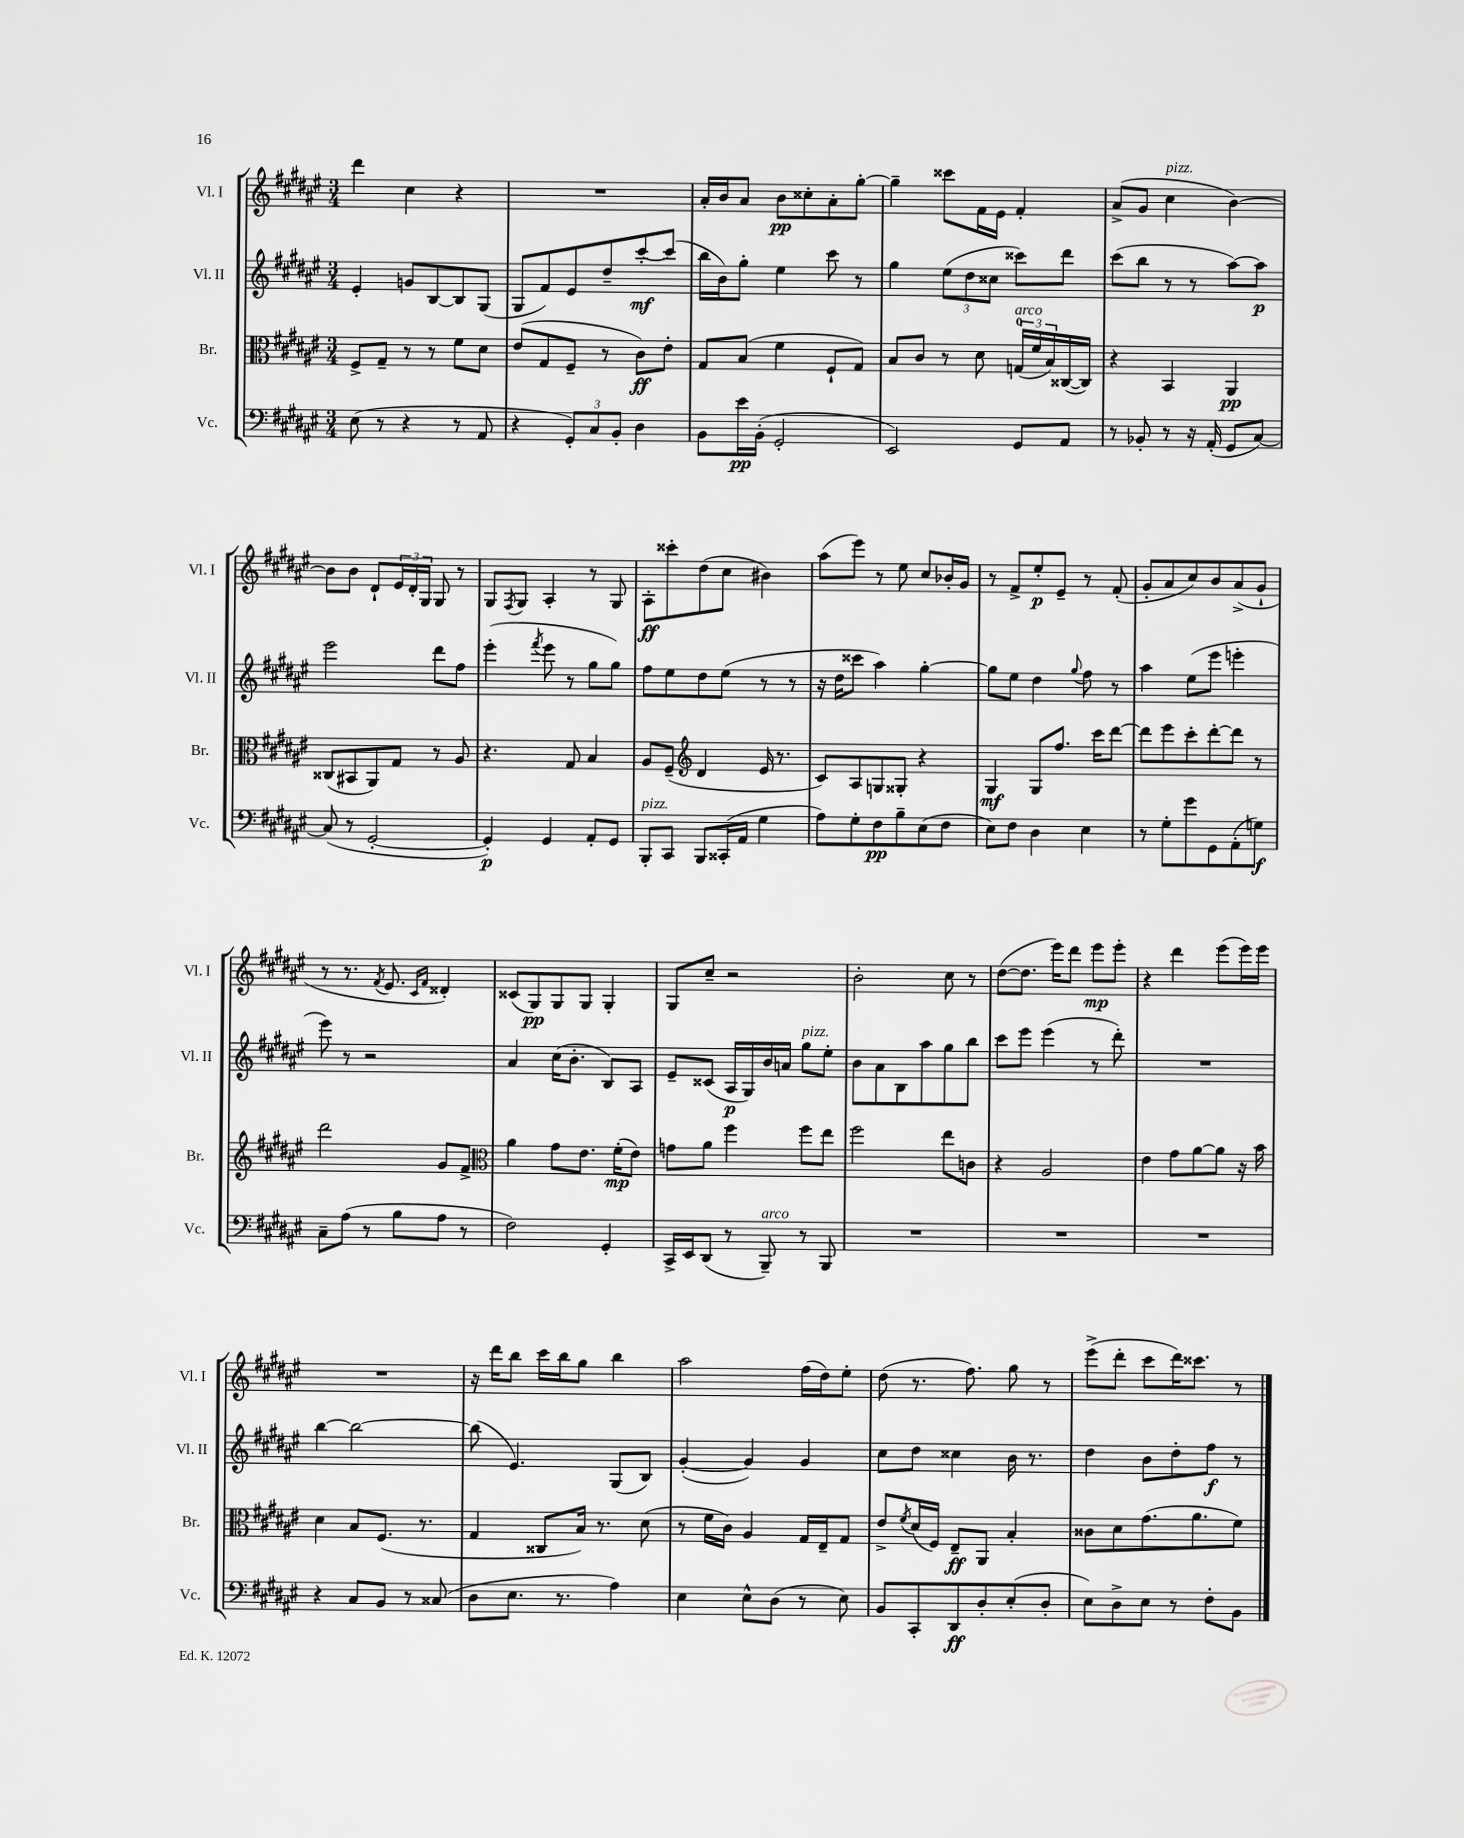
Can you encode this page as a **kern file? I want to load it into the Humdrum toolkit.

**kern	**kern	**kern	**kern
*staff4	*staff3	*staff2	*staff1
*clefF4	*clefC3	*clefG2	*clefG2
*k[f#c#g#d#a#e#]	*k[f#c#g#d#a#e#]	*k[f#c#g#d#a#e#]	*k[f#c#g#d#a#e#]
*M3/4	*M3/4	*M3/4	*M3/4
(8E#	8F#^	4e#'	4ddd#
8r	8G#~	.	.
4r	8r	8g	4cc#
.	8r	[8B	.
8r	8f#	8B]	4r
8AA#	8d#	(8G#	.
=	=	=	=
4r	(8e#	8G#	2.r
.	8G#	8f#)	.
12GG#')	8F#~	8e#	.
12C#	.	.	.
.	8r	8dd#~	.
12BB'	.	.	.
4D#	8c#)	[8ccc#'	.
.	8e#'	(8ccc#]	.
=	=	=	=
8BB	8G#	16bb	16a#'
.	.	16b)	16b
16e#	(8B	8gg#'	8a#
(16BB'	.	.	.
2GG#'	4f#	4ee#	8b
.	.	.	8cc##'
.	8F#`	8ccc#	8a#'
.	8G#)	8r	[8gg#'
=	=	=	=
2EE#)	8B	4gg#	4gg#~]
.	8c#	.	.
.	8r	(12ee#	8ccc##
.	.	12dd#	.
.	8d#	.	16f#
.	.	12cc##	.
.	.	.	16e#
8GG#	(24G	8ccc##)	4f#'
.	24f#	.	.
.	24B)	.	.
8AA#	([16C##	8ddd#	.
.	16C##])	.	.
=	=	=	=
8r	4r	(8ccc#	(8a#^
8BB-'	.	8bb	8g#
8r	4BB	8r	4cc#
16r	.	8r	.
(16AA#'	.	.	.
8GG#	4AA#	[8aa#)	[4b)
[8C#)	.	8aa#]	.
=	=	=	=
(8C#]	(8C##	2eee#	8b]
8r	8BB#	.	8b
[2GG#'	8AA#)	.	8d#`
.	8G#	.	24e#
.	.	.	24d#'
.	.	.	24G#
.	8r	8ddd#	8G#
.	8A#	8ff#	8r
=	=	=	=
4GG#'])	4.r	(4eee#'	8G#
.	.	.	8qF#
.	.	.	8G#
.	.	8qfff#	.
4GG#	.	8eee#	4A#'
.	8G#	8r	.
8AA#'	4B	8gg#	8r
8GG#	.	8gg#)	8G#
=	=	=	=
8BBB'	8A#	8ff#	8A#'
8CC#	(8F#~	8ee#	8ccc##'
*	*clefG2	*	*
8BBB	4d#	8dd#	(8dd#
(16CC##'	.	(8ee#	8cc#
16AA#	.	.	.
4G#	16e#	8r	4b#)
.	8.r	.	.
.	.	8r	.
=	=	=	=
8A#)	8c#)	16r	(8aa#
.	.	16dd#	.
8G#'	8A#	8ccc##	8eee#)
8F#	8G	4aa#)	8r
8B~	8G##'	.	8ee#
(8E#	4r	[4gg#'	8cc#
8F#	.	.	16b-'
.	.	.	16g#
=	=	=	=
8E#)	4G#	8gg#]	8r
8F#	.	8ee#	8f#^
4D#	8G#	4dd#	8ee#'
.	8.ff#	.	8e#~
.	.	8qqgg#	.
4E#	.	8ff#	8r
.	16ccc#	.	.
.	[8ddd#	8r	(8f#'
=	=	=	=
8r	8ddd#]	4aa#	8g#'
8G#'	8eee#	.	8a#
8g#	8ccc#'	(8ee#	8cc#)
8GG#	[8ddd#'	8eee#	8b
(8AA#'	8ddd#]	4eee'	(8a#^
8G)	8r	.	8g#`
=	=	=	=
8C#~	2ddd#	8eee#)	8r
(8A#	.	8r	8.r
8r	.	2r	.
.	.	.	8qf#
.	.	.	8.e#
8B	.	.	.
.	.	.	16qqc#
.	.	.	16qqf#
8A#	8g#	.	4d##')
8r	8f#^	.	.
=	=	=	=
*	*clefC3	*	*
2F#)	4a#	4a#	(8c##
.	.	.	8G#)
.	8g#	(16cc#	8G#
.	.	8.b'	.
.	8.e#	.	8G#
4GG#'	.	8B)	4G#'
.	(16f#'	.	.
.	8e#)	8A#	.
=	=	=	=
16CC#^	8g	8e#~	8G#
16EE#	.	.	.
(8DD#	8a#	(8c##	8cc#~
8r	4ff#	16A#	2r
.	.	16G#)	.
8BBB~)	.	16b	.
.	.	16a	.
8r	8ff#	8gg#	.
8BBB	8ee#	8ee#'	.
=	=	=	=
2.r	2ff#	8b	2b'
.	.	8a#	.
.	.	8B	.
.	.	8aa#	.
.	8ee#	8gg#	8cc#
.	8c	8bb	8r
=	=	=	=
2.r	4r	8ccc#	([8dd#
.	.	8eee#	8.dd#]
.	2A#	(4eee#	.
.	.	.	16eee#)
.	.	.	8ddd#
.	.	8r	8eee#
.	.	8ddd#')	8eee#'
=	=	=	=
2.r	4e#	2.r	4r
.	8g#	.	4ddd#
.	[8a#	.	.
.	8a#]	.	(8eee#
.	16r	.	16eee#)
.	16b	.	16eee#
=	=	=	=
4r	4d#	[4bb	2.r
8C#	8B	2bb_	.
8BB	(8.F#	.	.
8r	.	.	.
.	8.r	.	.
(8C##	.	.	.
=	=	=	=
8D#	4G#	(8bb]	16r
.	.	.	16ddd#
8.E#	.	4.e#)	8bb
.	8C##	.	16ccc#
8.r	.	.	16bb
.	16B)	.	8gg#
.	8.r	.	.
4A#)	.	(8G#	4bb
.	(8d#	8B)	.
=	=	=	=
4E#	8r	([4g#'	2aa#
.	16f#	.	.
.	16c#)	.	.
8E#^^	4A#	4g#])	.
(8D#	.	.	.
8r	16G#	4g#	(16ff#
.	16E#~	.	16dd#)
8E#)	8G#	.	8ee#'
=	=	=	=
8BB	8e#^	8cc#	(8dd#
.	8qf#	.	.
8CC#'	(16d#	8dd#	8.r
.	16F#)	.	.
8DD#	8E#~	4cc##	.
.	.	.	8.ff#)
8D#'	8AA#	.	.
(8E#'	4B'	16b	8gg#
.	.	8.r	.
8D#'	.	.	8r
=	=	=	=
8E#)	8c##	4dd#	(8eee#^
8D#^	8d#	.	8ddd#'
8E#	(8.g#	8b	8ccc#
8r	.	8dd#'	16ddd#)
.	8.a#	.	8.ccc##
8F#'	.	8ff#	.
8BB	8f#)	8r	8r
==	==	==	==
*-	*-	*-	*-
